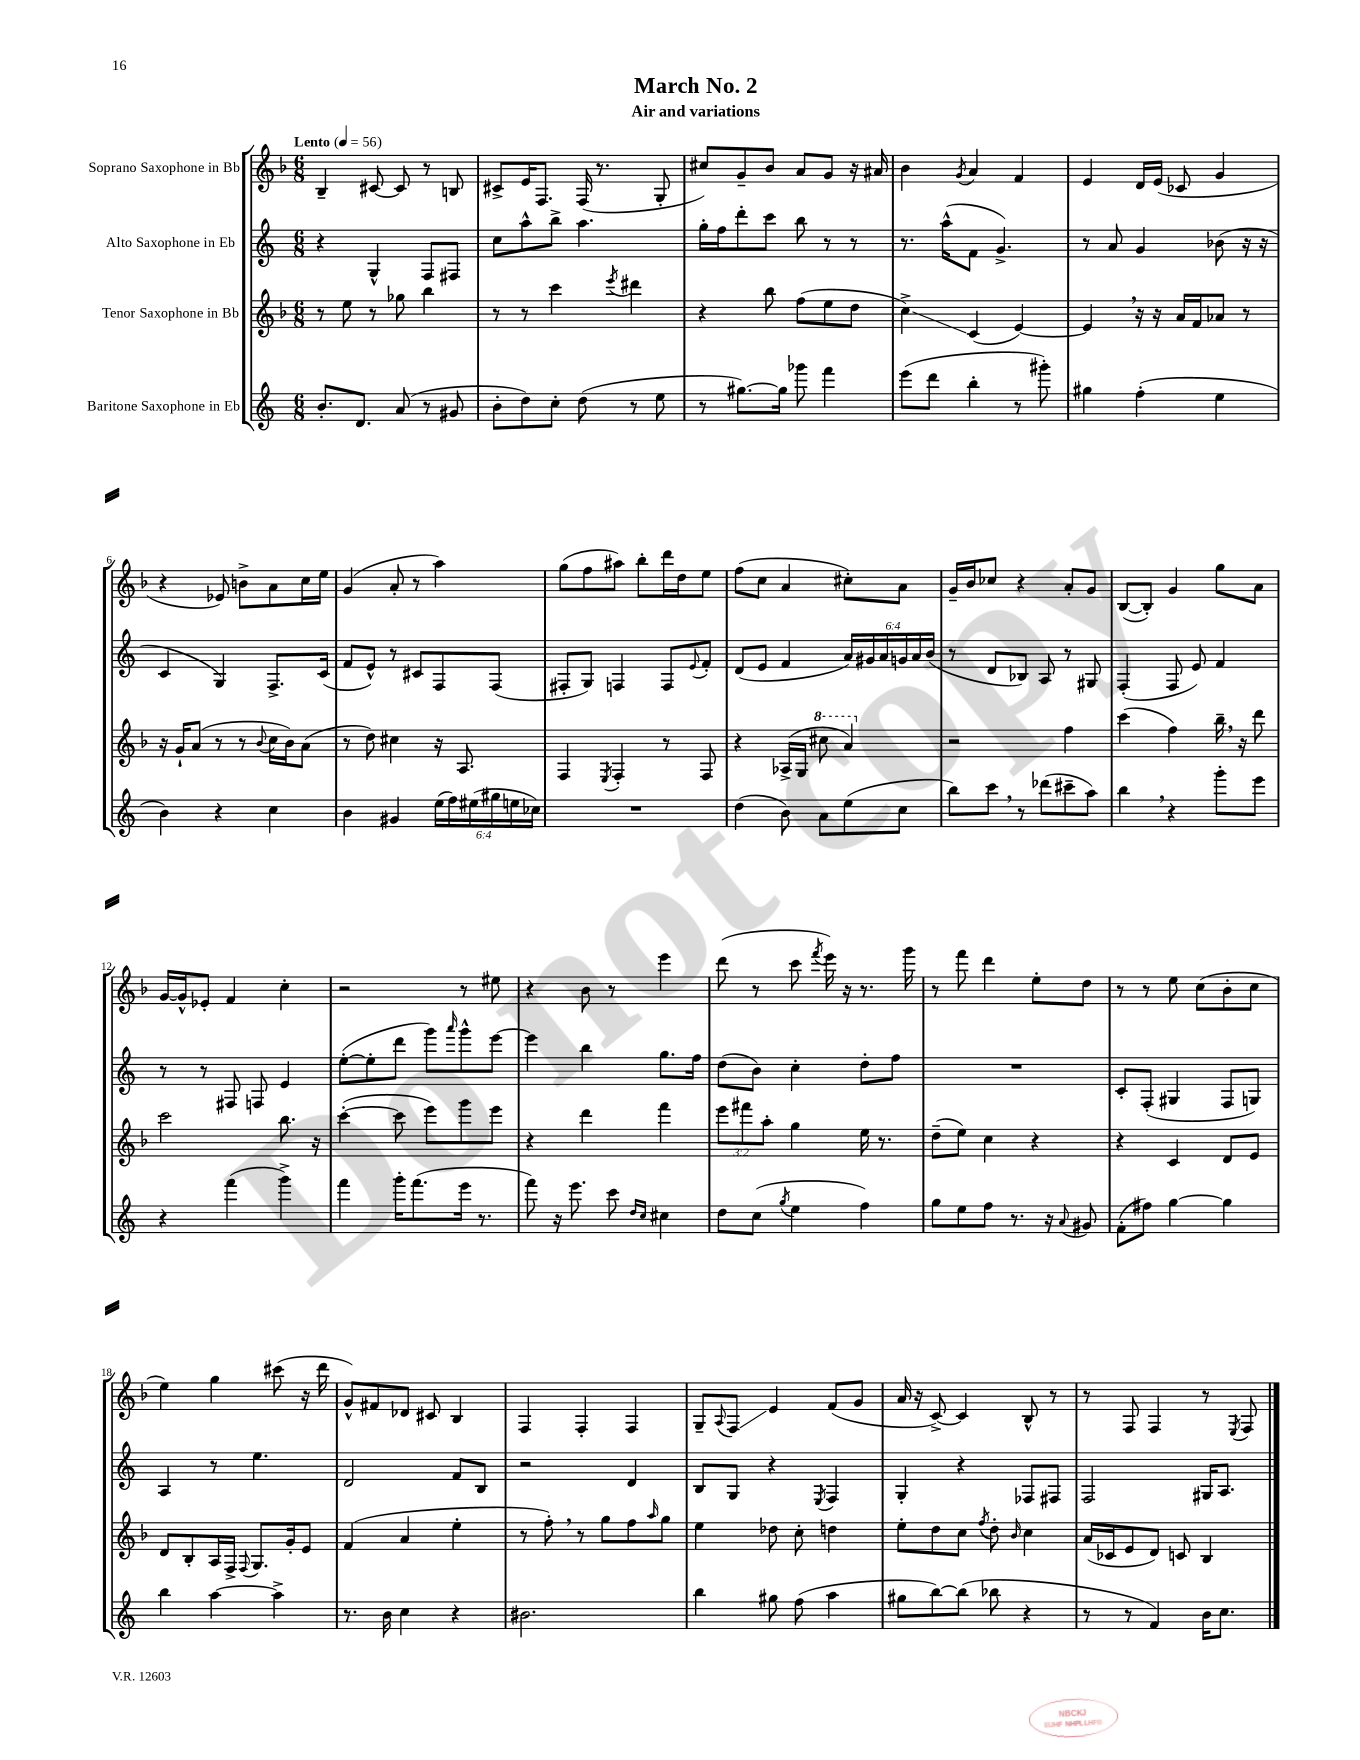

**kern	**kern	**kern	**kern
*staff4	*staff3	*staff2	*staff1
*clefG2	*clefG2	*clefG2	*clefG2
*k[]	*k[b-]	*k[]	*k[b-]
*M6/8	*M6/8	*M6/8	*M6/8
*MM56	*MM56	*MM56	*MM56
8.b'	8r	4r	4B-~
.	8ee	.	.
8.d	.	.	.
.	8r	4G^^	[8c#
(8a	8gg-	.	8c#]
8r	4bb-	8F	8r
8g#	.	8F#	8B
=	=	=	=
8b'	8r	8cc	8c#^
8dd)	8r	8aa^^	16e
.	.	.	8.F
8cc'	4ccc	8bb^	.
(8dd	.	4.aa	(16F
.	.	.	8.r
.	8qeee	.	.
8r	4ddd#	.	.
8ee	.	.	8G'
=	=	=	=
8r	4r	16gg'	8cc#)
.	.	16ff	.
[8.gg#)	.	8ddd'	8g~
.	8bb-	8ccc	8b-
16gg#]	.	.	.
8ggg-	(8ff	8bb	8a
4fff	8ee	8r	8g
.	8dd	8r	16r
.	.	.	16a#
=	=	=	=
(8eee	4cc^)	8.r	4b-
8ddd	.	.	.
.	.	(16aa^^	.
.	.	.	8qg
4bb'	(4c	8f	4a
.	.	4.g^)	.
8r	[4e)	.	4f
8ggg#')	.	.	.
=	=	=	=
4gg#	4e]	8r	4e
.	.	8a	.
(4ff'	16r	4g	16d
.	16r	.	(16e
.	16a	.	8c-
.	16f	.	.
4ee	8a-	(8b-	4g
.	8r	16r	.
.	.	16r	.
=	=	=	=
4b)	16r	4c	4r
.	16g`	.	.
.	(8a	.	.
4r	8r	4G)	8e-)
.	8r	.	8b^
.	8qqb-	.	.
4cc	16cc	8.F^	8a
.	16b-)	.	.
.	(8a	.	16cc
.	.	(16c	16ee
=	=	=	=
4b	8r	8f	(4g
.	8dd)	8e^^)	.
4g#	4cc#	8r	8a'
.	.	8c#	8r
(24ee	16r	8F	4aa)
24ff)	.	.	.
.	8.A	.	.
(24ee#	.	.	.
24gg#	.	(8F	.
24ee	.	.	.
24cc-)	.	.	.
=	=	=	=
2.r	4F	8F#'	(8gg
.	.	8G)	8ff
.	8qE	.	.
.	4F'	4F	8aa#)
.	.	.	8bb-'
.	8r	8F	16ddd
.	.	.	16dd
.	.	8qqe	.
.	8F	8f'	8ee
=	=	=	=
(4dd	4r	(8d	(8ff
.	.	8e	8cc
8b)	(16A-^	4f	4a
.	16G	.	.
8a	8ccc#	.	.
(8ee	4aa)	24a)	8cc#')
.	.	24g#	.
.	.	24a	.
8cc	.	24g	8a
.	.	24a	.
.	.	(24b	.
=	=	=	=
8bb)	2r	8r	16g~
.	.	.	16b-
8ccc	.	8d	8cc-
8r	.	8B-)	4r
(8ddd-	.	8A	.
8ccc#~	4ff	8r	8a'
8aa)	.	8G#	8g
=	=	=	=
4bb	(4ccc	(4F'	([8B-
.	.	.	8B-'])
4r	4ff)	8F	4g
.	.	8e)	.
8ggg'	16bb-~	4f	8gg
.	16r	.	.
8eee	8ddd	.	8a
=	=	=	=
4r	2ccc	8r	[16g
.	.	.	16g^^]
.	.	8r	8e-'
(4fff	.	8F#	4f
.	.	8F	.
4ggg^)	8.bb-	4e	4cc'
.	16r	.	.
=	=	=	=
4fff	([4ccc'	([8ee'	2r
.	.	8ee']	.
16ggg'	8ccc]	8ddd	.
(8.fff	.	.	.
.	8eee)	8ggg)	.
.	.	16qqaaa	.
16eee	8ggg	8ggg^^	8r
8.r	.	.	.
.	8eee	[8eee	8ee#
=	=	=	=
8fff)	4r	4eee]	4r
16r	.	.	.
8.eee	.	.	.
.	4ddd	4bb	8b-
8ccc	.	.	8r
16qqdd	.	.	.
16qqcc	.	.	.
4cc#	4fff	8.gg	4eee
.	.	16ff	.
=	=	=	=
8dd	12eee	(8dd	(8ddd
.	12fff#	.	.
(8cc	.	8b)	8r
.	12aa'	.	.
8qgg	.	.	.
4ee	4gg	4cc'	8ccc
.	.	.	8qfff
.	.	.	16eee)
.	.	.	16r
4ff)	16ee	8dd'	8.r
.	8.r	.	.
.	.	8ff	.
.	.	.	16ggg
=	=	=	=
8gg	(8dd~	2.r	8r
8ee	8ee)	.	8fff
8ff	4cc	.	4ddd
8.r	.	.	.
.	4r	.	8ee'
16r	.	.	.
8qqa	.	.	.
8g#	.	.	8dd
=	=	=	=
(8f'	4r	8c'	8r
8ff#)	.	(8F'	8r
[4gg	4c	4G#	8ee
.	.	.	(8cc
4gg]	8d	8F	8b-'
.	8e	8G)	8cc
=	=	=	=
4bb	8d	4A	4ee)
.	8B-'	.	.
[4aa	16A	8r	4gg
.	16F^	.	.
.	8qqF	.	.
.	8.G	4.ee	.
4aa^]	.	.	(8ccc#
.	16g'	.	.
.	8e	.	16r
.	.	.	16ddd
=	=	=	=
8.r	(4f	2d	8g^^)
.	.	.	8f#
16b	.	.	.
4cc	4a	.	8d-
.	.	.	8c#
4r	4ee'	8f	4B-
.	.	8B	.
=	=	=	=
2.b#	8r	2r	4F
.	8ff')	.	.
.	8r	.	4F'
.	8gg	.	.
.	8ff	4d	4F
.	16qqaa	.	.
.	8gg	.	.
=	=	=	=
4bb	4ee	8B	8G~
.	.	.	8qqA
.	.	8G	8F
8gg#	8dd-	4r	4e
(8ff	8cc'	.	.
.	.	8qE	.
4aa	4dd	4F	(8f
.	.	.	8g
=	=	=	=
8gg#	8ee'	4G'	16a
.	.	.	16r
[8bb)	8dd	.	[8c^)
(8bb]	8cc	4r	4c]
.	8qff	.	.
8bb-	8dd'	.	.
.	16qqb-	.	.
4r	4cc	8F-	8B-^^
.	.	8F#	8r
=	=	=	=
8r	(16a	2F	8r
.	16c-	.	.
8r	8e	.	8F
4f)	8d)	.	4F
.	8c	.	.
16b	4B-	16G#	8r
8.cc	.	8.A	.
.	.	.	8qE
.	.	.	8F
==	==	==	==
*-	*-	*-	*-
